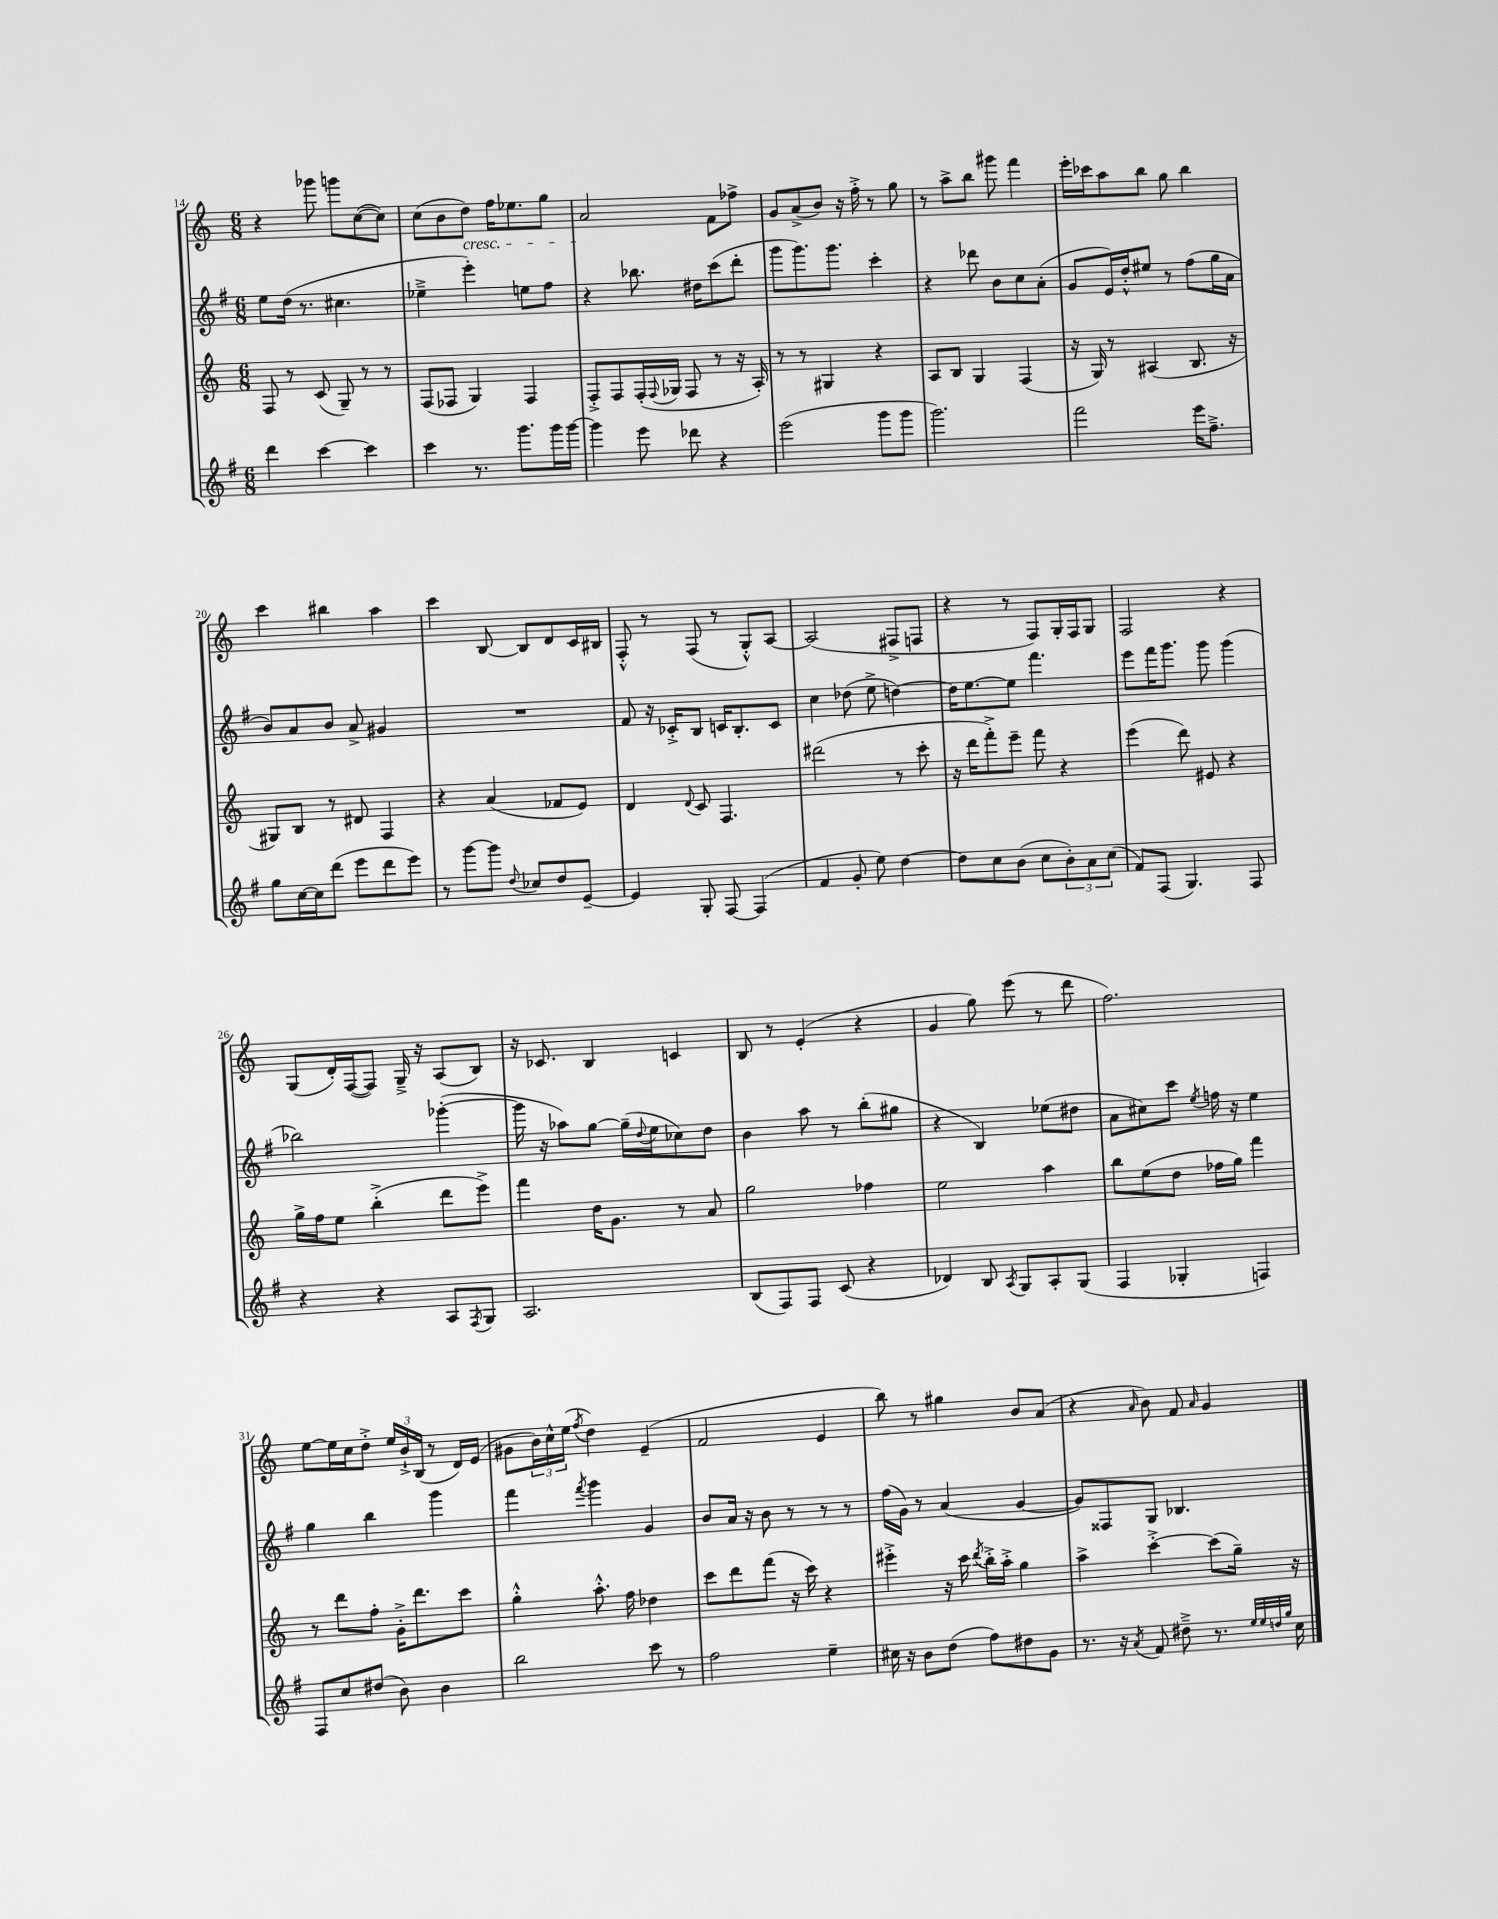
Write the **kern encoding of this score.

**kern	**kern	**kern	**kern
*staff4	*staff3	*staff2	*staff1
*clefG2	*clefG2	*clefG2	*clefG2
*k[f#]	*k[]	*k[f#]	*k[]
*M6/8	*M6/8	*M6/8	*M6/8
4ddd\	8F/	8ee\L	4r
.	8r	(16dd\Jk	.
.	.	8.r	.
[4ccc\	(8c/	.	8ggg-\
.	8G~/)	4.cc#\	8ggg\L
4ccc\]	8r	.	([8cc\
.	8r	.	8cc\]J)
=	=	=	=
4ccc\	(8F/L	4ee-~^\	(8cc\L
.	8F-/J	.	8b\
8.r	4G/)	4eee'\)	8dd\J)
.	.	.	16ff\LK
8.ggg\L	.	.	8.ee-\
.	4F-/	8ee\L	.
16ggg\L	.	8ff#\J	8gg\J
[16ggg\JJ	.	.	.
=	=	=	=
4ggg\]	8F'^/L	4r	2a/
.	8F/	.	.
8eee\	(16F'/L	8.bb-\	.
.	8qqF/	.	.
.	16G-/JJ	.	.
8ddd-\	8F/	.	.
.	.	16dd#\LK	.
4r	8r	(8ccc\	8f\L
.	16r	8ddd'\J	8ff-^\J
.	16A'/)	.	.
=	=	=	=
(2eee\	8r	8ggg\L	8g/L
.	8r	8.ggg\)	(8a^/
.	4G#/	.	8b/J)
.	.	8.ggg\J	.
.	.	.	16r
.	.	.	16ff'^\
8ggg\L	4r	4ccc'\	8r
8ggg\J	.	.	8gg\
=	=	=	=
2.ggg\)	8A/L	4r	8r
.	8B/J	.	8aa^\L
.	4G/	8ddd-\	8bb\J
.	.	8b\L	8ggg#\
.	(4F/	8cc\	4fff\
.	.	(8a'\J	.
=	=	=	=
2fff#\	16r	8g/L	16eee'\LL
.	16G/)	.	16ccc-\J
.	8r	16e/L)	8aa\
.	.	16dd'^^/J	.
.	(4A#/	8ee#/J	8bb\J
.	.	8r	8gg\
16eee\LK	8.B/	(8ff#\L	4bb\
8.ff#~^\J	.	.	.
.	.	16gg\L	.
.	16r	16a\JJ	.
=	=	=	=
8gg\L	8G#/L)	8b/L)	4ccc\
[16cc\L	8B/J	8a/	.
16cc\]J	.	.	.
(8ddd\J	8r	8b/J	4bb#\
8eee\L	8d#/	8a^/	.
8ddd\	4F/	4g#/	4aa\
8eee\J)	.	.	.
=	=	=	=
8r	4r	2.r	4ccc\
[8ggg\L	.	.	.
8ggg\]J	(4a/	.	[8B/
8qqdd/	.	.	.
8cc-/L	.	.	8B/]L
8dd/	8f-/L	.	8d/
[8e~/J	8e/J)	.	16c/L
.	.	.	16B#/JJ
=	=	=	=
4e/]	4d/	8f#/	8F'^^/
.	.	16r	8r
.	.	16c-'^/LK	.
.	8qqd/	.	.
8G'/	8c/	8B/J	(8F/
[8F#/	4.F/	16c/LK	8r
.	.	8.B'/	.
(4F#/]	.	.	8G'^^/L)
.	.	8c/J	[8A/J
=	=	=	=
4f#/	(2ddd#\	4cc\	(2A/]
8g'/	.	(8dd-\	.
8ee\)	.	8ee^\	.
[4dd\	8r	[4dd\)	8F#^/L
.	8ccc'\	.	8F/J
=	=	=	=
8dd\]L	16r	16dd\]LK	4r
.	16ddd\LK	[8.ee\	.
8cc\	8fff'^\)	.	.
(8b\J	8eee~\J	8ee\]J	8r
8cc\L	8fff\	4.fff#\	8F/L)
12b'\)	4r	.	16G'/L
.	.	.	16F/J
12a\	.	.	.
.	.	.	8G/J
(12cc\J	.	.	.
=	=	=	=
8f#/L)	(4eee\	8eee\L	2F/
(8F#/J	.	16fff#\K	.
.	.	8.ggg\J	.
4.G/)	8ddd\)	.	.
.	8e#/	8ggg\	.
.	4r	(4ggg\	4r
8F#/	.	.	.
=	=	=	=
4r	16gg^\LL	2bb-\)	(8G/L
.	16ff\J	.	.
.	8ee\J	.	16d'/L)
.	.	.	([16F/J
4r	(4bb'^\	.	8F/]J)
.	.	.	16G~^/
.	.	.	16r
8A/L	8ddd\L	([4ggg-'\	(8A/L
8qF#/	.	.	.
8G/J	8eee^\J)	.	8B/J)
=	=	=	=
2.A/	4fff\	16ggg-\]	16r
.	.	16r	8.c-/
.	.	8aa-\L)	.
.	16dd\LK	[8gg\J	4B/
.	8.g\J	.	.
.	.	(16gg~\]LL	.
.	.	8qqdd/	.
.	.	16ee\J	.
.	8r	8cc-\)	4c/
.	8a/	8dd\J	.
=	=	=	=
(8B/L	2gg\	4b\	8B/
8F#/)	.	.	8r
8F#/J	.	8aa\	(4e'/
(8c/	.	8r	.
4r	4ff-\	(8bb'\L	4r
.	.	8gg#\J	.
=	=	=	=
4d-/)	2ee\	4r	4g/
8B/	.	4B/)	8gg\)
8qA/	.	.	.
8G/L	.	.	(8eee\
8A'/	4aa\	(8ee-\L	8r
(8G/J	.	8dd#\J	8ddd\
=	=	=	=
4F#/	8bb\L	8a\L	2.ff\)
.	(8ee\	8cc#\)	.
4G-'/	8dd\J	8ccc\J	.
.	.	8qee/	.
.	16ff-\LL	16ff\	.
.	16gg\JJ)	16r	.
4F/)	4fff\	4ee\	.
=	=	=	=
8F#/L	8r	4gg\	[8ee\L
8cc/	8ddd\L	.	16ee\]L
.	.	.	16cc\J
(8dd#/J	8ff'\J	4bb\	8dd'^\J
8b\)	16g'^\LK	.	24ee/LL
.	.	.	24b`^/
.	8.ddd\	.	.
.	.	.	(24B/JJ
4b\	.	4ggg\	8r
.	8ccc\J	.	16d/LL)
.	.	.	(16e/JJ
=	=	=	=
2bb\	4gg'^^\	4fff#\	8g#\L
.	.	.	24b\L)
.	.	.	24cc^^\
.	.	.	(24ee\JJ
.	.	8qfff#/	8qff/
.	8.aa'^^\	4ggg\	4dd\)
.	16ff\	.	.
8ccc\	4dd-\	4g/	(4e~/
8r	.	.	.
=	=	=	=
2ff#\	8ccc\L	8b/L	2f/
.	8ddd\	16a/Jk	.
.	.	16r	.
.	(8fff\J	8b\	.
.	16r	8r	.
.	16ccc\)	.	.
4ee~\	4r	8r	4e/
.	.	8r	.
=	=	=	=
16cc#\	4eee#'^\	(16ff#\LL	8bb\)
16r	.	16g\JJ)	.
8b\L	.	8r	8r
(8dd\J	16r	(4a/	4gg#\
.	16ccc\	.	.
.	8qddd/	.	.
8ff#\L)	16bb'^\LL	.	.
.	16aa'^\JJ	.	.
8dd#\	4gg\	[4g/	8b/L
8g\J	.	.	(8a/J
=	=	=	=
8.r	4aa^\	8g/]L)	4r
.	.	8F##/	.
16r	.	.	.
8qa/	.	.	16qqa/
8f#/	[4ccc'^\	8G/J	8b\)
8dd#~^\	.	4.B-/	8f/
.	.	.	16qqa/
8.r	(8ccc\]L	.	4g/
.	16gg~\Jk)	.	.
32qqee/LLL	.	.	.
32qqee/	.	.	.
32qqdd/	.	.	.
32qqgg/JJJ	.	.	.
16cc\	16r	.	.
==	==	==	==
*-	*-	*-	*-
